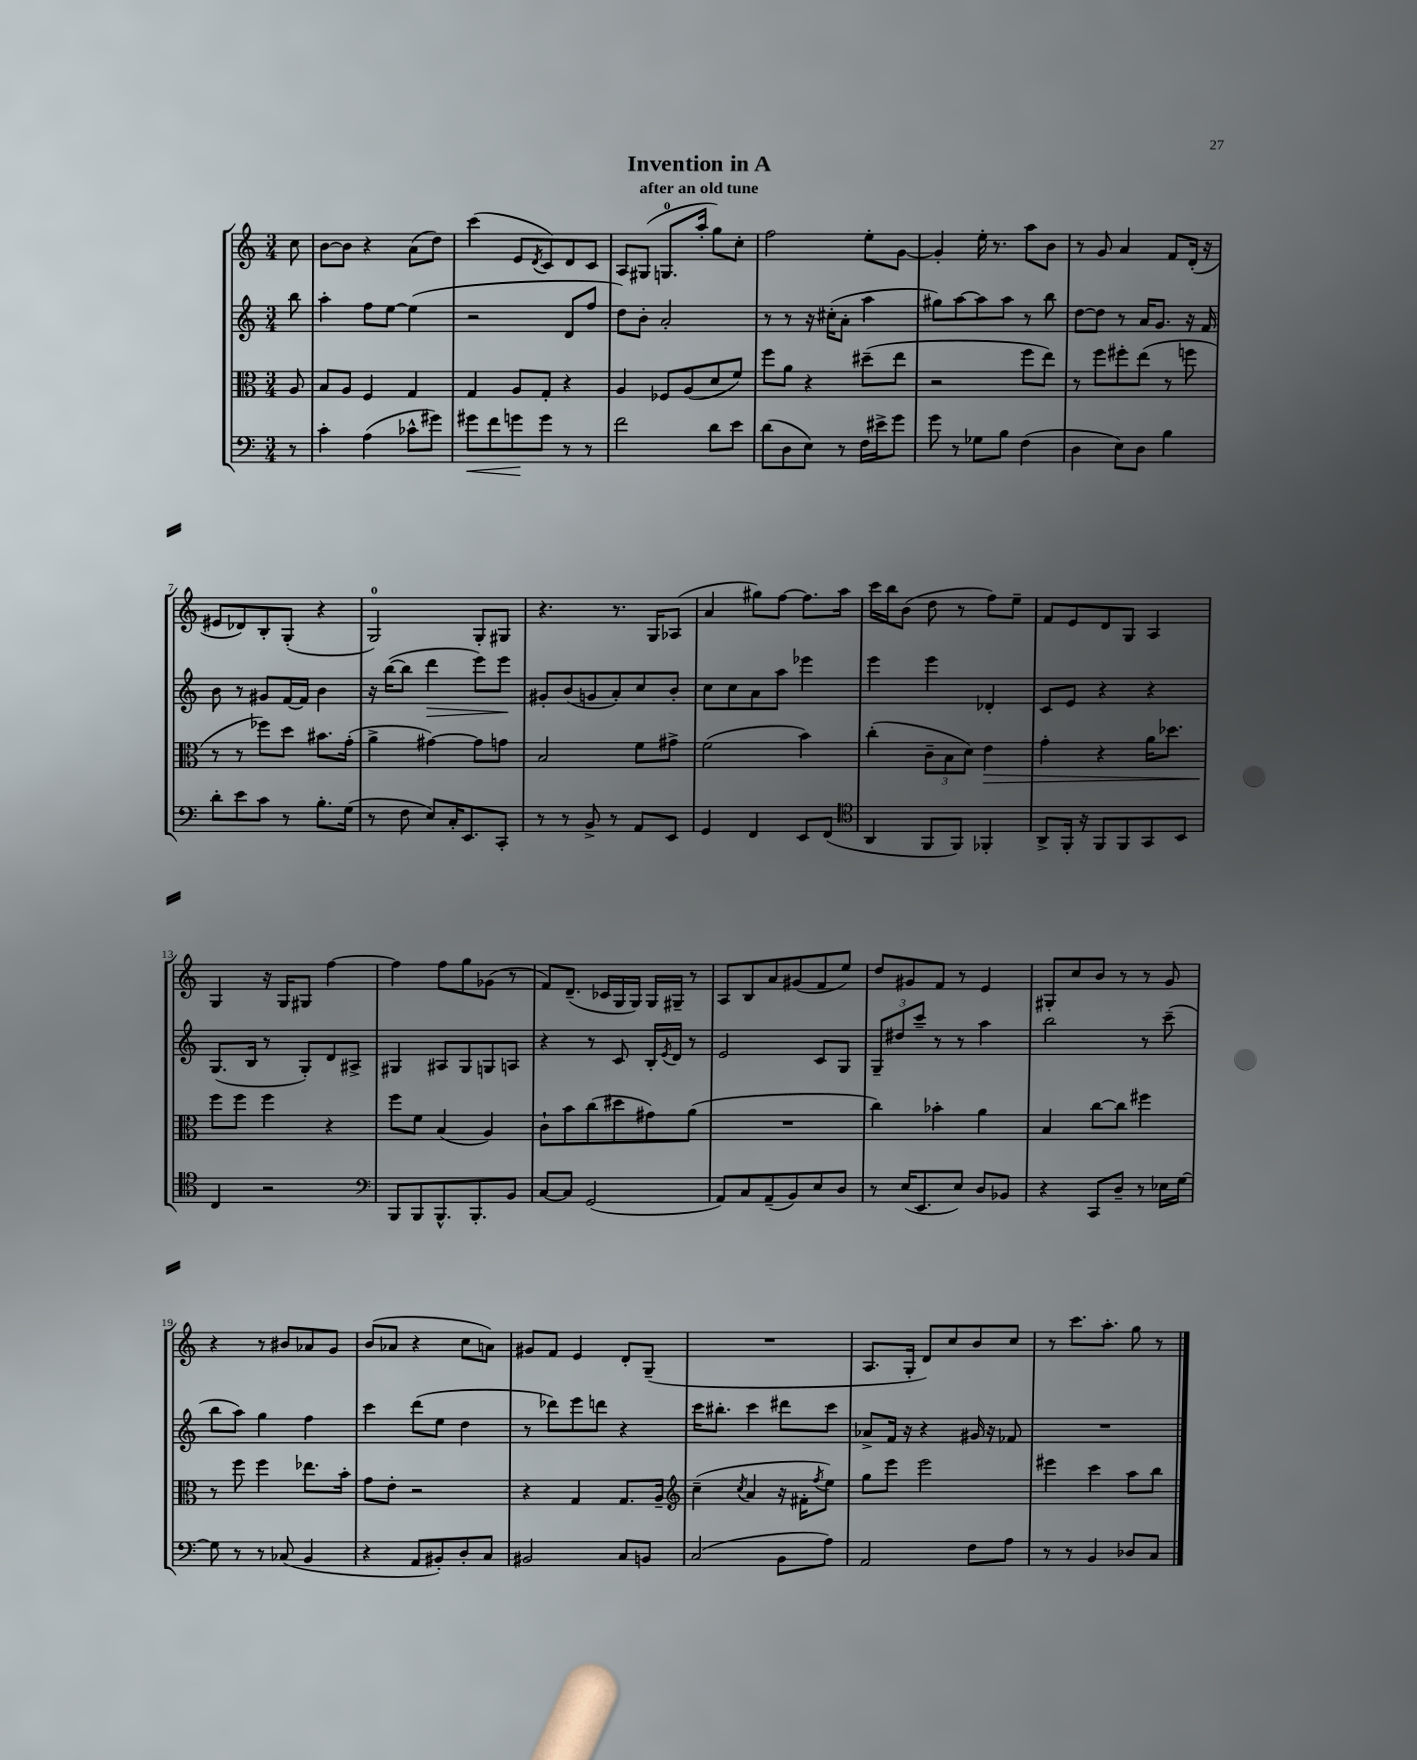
\header { title = "Invention in A" subtitle = "after an old tune" }
<<
\new StaffGroup <<
\new Staff = "s0" {
    \clef treble \key c \major \numericTimeSignature \time 3/4 \partial 8
    c''8 |
    b'8~ b'8 r4 a'8( d''8) |
    c'''4( e'8 \acciaccatura { d'8 } c'8) d'8 c'8 |
    a8 gis8( g8.-0 a''16-. g''8) c''8-. |
    f''2 e''8-. g'8~ |
    g'4-. e''16-. r8. a''8 b'8 |
    r8 g'8 a'4 f'8 d'16-.( r16 |
    eis'8 des'8) b8-. g8-.( r4 |
    g2-0) g8-. gis8 |
    r4. r8. g16 aes8( |
    a'4 gis''8) f''8~ f''8. a''16 |
    c'''16 b''16 b'8( d''8 r8 f''8) e''8-- |
    f'8 e'8 d'8 g8 a4 |
    g4 r16 g16 gis8 f''4~ |
    f''4 f''8 g''8 ges'8( r8 |
    f'8) d'8.--( ces'16 g16 g16) g16 gis16-- r8 |
    a8 b8 a'8 gis'8( f'8 e''8) |
    d''8 gis'8 f'8 r8 e'4 |
    gis8-. c''8 b'8 r8 r8 g'8 |
    r4 r8 bis'8 aes'8 g'8 |
    b'8( aes'8 r4 c''8 a'8) |
    gis'8 f'8 e'4 d'8-. g8--( |
    R2. |
    a8. g16-. d'8) c''8 b'8 c''8 |
    r8 c'''8. a''8.-. g''8 r8 \bar "|." |
}
\new Staff = "s1" {
    \clef treble \key c \major \numericTimeSignature \time 3/4 \partial 8
    b''8 |
    a''4-. f''8 e''8~ e''4( |
    r2 d'8 f''8 |
    d''8) b'8-. a'2-. |
    r8 r8 r16 cis''16-.( a'8-. a''4 |
    gis''8) a''8~ a''8 a''8 r8 b''8 |
    d''8~ d''8 r8 a'16 g'8. r16 f'16 |
    b'8 r8 gis'8 f'16~ f'16 b'4 |
    r16 b''16~( b''8 d'''4\> e'''8) e'''8\! |
    gis'8-. b'8( g'8 a'8-.) c''8 b'8-. |
    c''8 c''8 a'8 a''8 ees'''4 |
    e'''4 e'''4 des'4-. |
    c'8 e'8 r4 r4 |
    g8.( b16 r8 g8-.) d'8 ais8-> |
    gis4 ais8 gis8 g8 a8 |
    r4 r8 c'8 b16-. \acciaccatura { e'8 } d'16 r8 |
    e'2 c'8 g8 |
    \tuplet 3/2 { g8-- dis''8 c'''8-- } r8 r8 a''4 |
    b''2 r8 c'''8--( |
    b''8 a''8) g''4 f''4 |
    c'''4 d'''8( e''8 d''4 |
    r8 des'''8) e'''8 d'''8 r4 |
    c'''16 bis''8.-. c'''4 dis'''8 c'''8 |
    aes'8-> f'16 r16 r4 gis'16 r16 fes'8 |
    R2. \bar "|." |
}
\new Staff = "s2" {
    \clef alto \key c \major \numericTimeSignature \time 3/4 \partial 8
    a8 |
    b8 a8 f4 g4 |
    g4 a8 g8-. r4 |
    a4 fes8 a8( d'8 f'8) |
    f''8 a'8 r4 dis''8--( e''8 |
    r2 f''8 e''8) |
    r8 f''8 fis''8-. e''8( r8 f''8 |
    r8 r8 fes''8) d''8 bis'8. g'16-.( |
    a'4-> gis'4~) gis'8 g'8 |
    b2 f'8 gis'8-> |
    f'2( b'4) |
    c''4-.( \tuplet 3/2 { c'8-- b8 d'8) } e'4\> |
    g'4-. r4 a'16 des''8. |
    f''8\! f''8 f''4 r4 |
    f''8 f'8 b4( a4) |
    c'8-! b'8 c''8( dis''8 gis'8) a'8( |
    R2. |
    c''4) bes'4-. a'4 |
    b4 c''8~ c''8 fis''4 |
    r8 f''8 f''4 ees''8. b'16-. |
    g'8 e'8-. r2 |
    r4 g4 g8. a16-- |
    \clef treble c''4--( \acciaccatura { c''8 } a'4 r16 fis'16-. \acciaccatura { f''8 } e''8) |
    g''8 e'''8 e'''2 |
    eis'''4 c'''4 a''8 b''8 \bar "|." |
}
\new Staff = "s3" {
    \clef bass \key c \major \numericTimeSignature \time 3/4 \partial 8
    r8 |
    c'4-. a4( ces'8-^ gis'8) |
    gis'8\< f'8 g'8\! g'8 r8 r8 |
    f'2 d'8 e'8 |
    d'8( d8 e8) r8 f16 eis'16-> g'8 |
    g'8 r8 ges8 b8 f4( |
    d4 e8) d8 b4 |
    d'8-. e'8 c'8 r8 b8.-. g16( |
    r8 f8 e8) c16-. e,8. c,8-. |
    r8 r8 b,8-> r8 a,8 e,8 |
    g,4 f,4 e,8 f,8( |
    \clef tenor a,4 f,8 f,8) fes,4-. |
    a,8-> f,16-. r16 f,8 f,8 g,8 b,8 |
    c4 r2 |
    \clef bass b,,8 b,,8 b,,8.-^ b,,8.-. b,8 |
    c8~ c8 g,2( |
    a,8) c8 a,8--( b,8) e8 d8 |
    r8 e16( e,8. e8) d8 bes,8 |
    r4 c,8 d8-- r8 ees16 g16~ |
    g8 r8 r8 ces8( b,4 |
    r4 a,8 bis,8-.) d8-. c8 |
    bis,2 c8 b,8 |
    c2( b,8 a8) |
    a,2 f8 a8 |
    r8 r8 b,4 des8 c8 \bar "|." |
}
>>
>>
